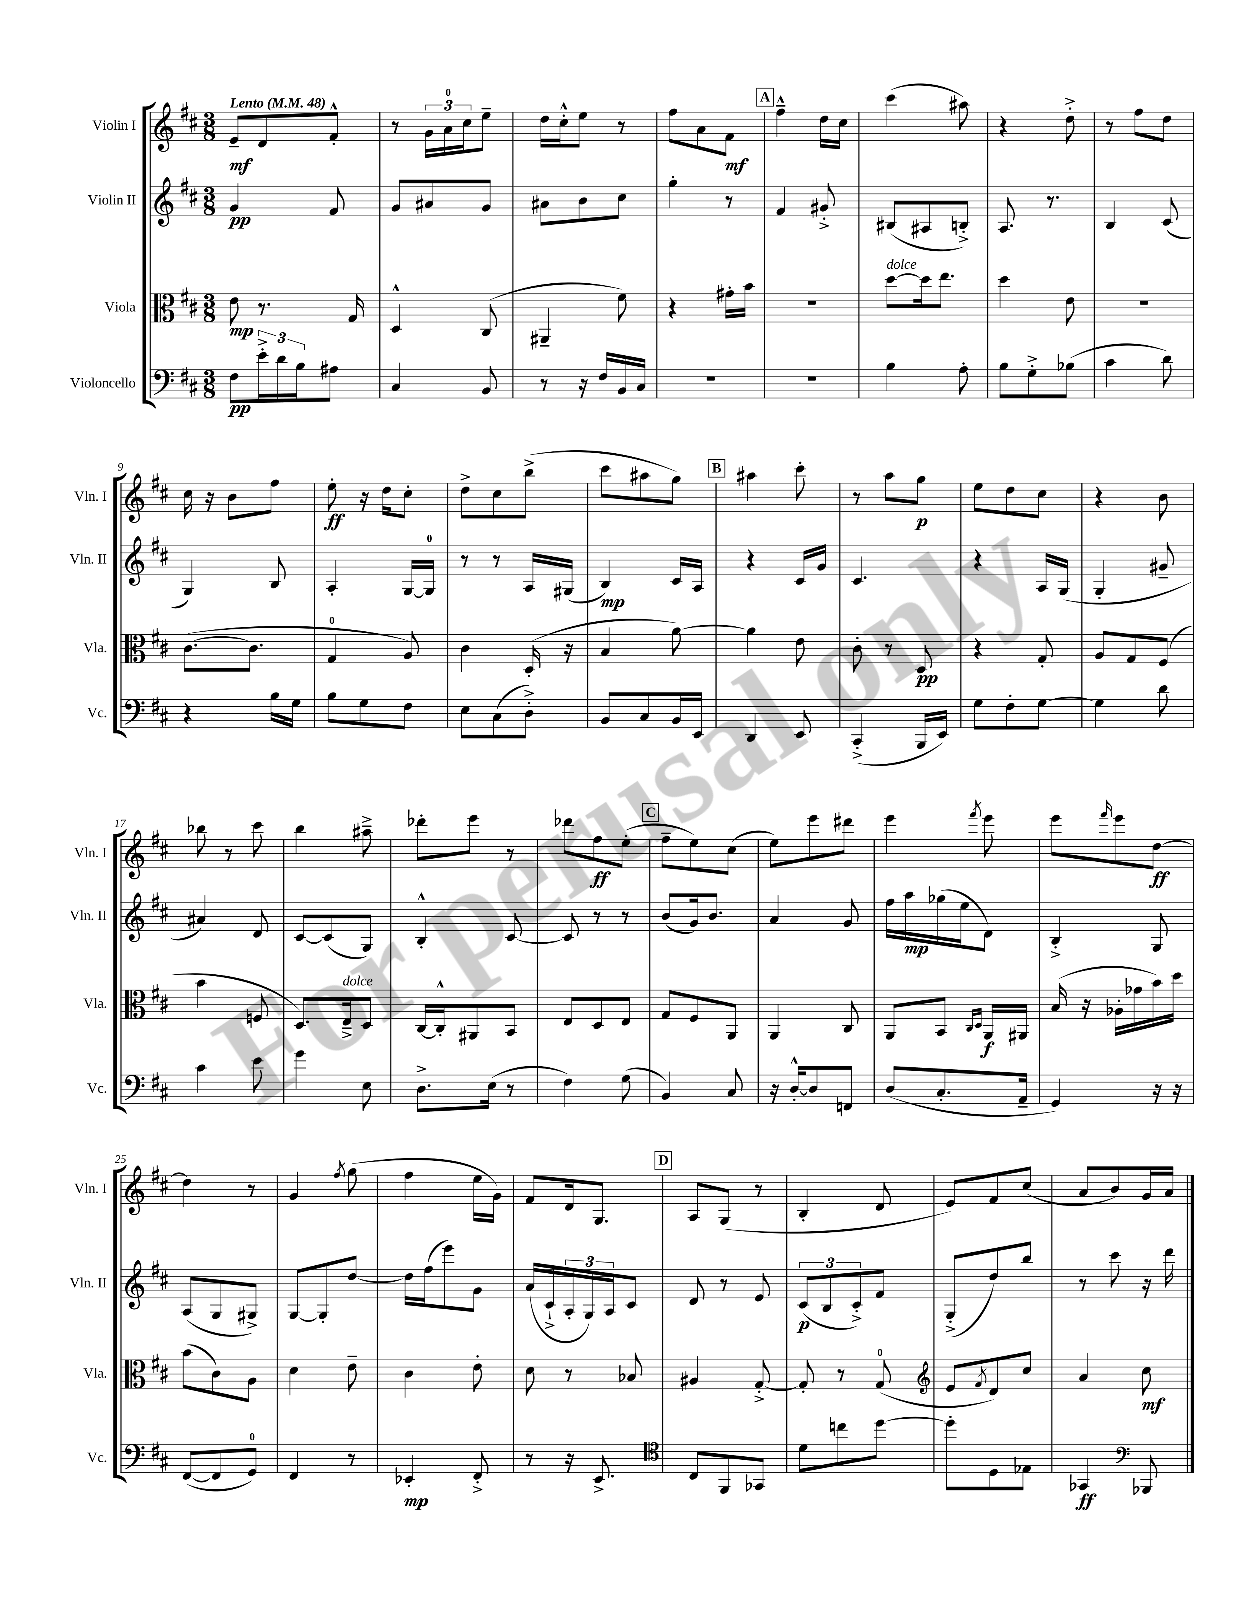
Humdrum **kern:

**kern	**dynam	**kern	**dynam	**kern	**dynam	**kern	**dynam
*part4	*part4	*part3	*part3	*part2	*part2	*part1	*part1
*staff4	*staff4	*staff3	*staff3	*staff2	*staff2	*staff1	*staff1
*I"Violoncello	*	*I"Viola	*	*I"Violin II	*	*I"Violin I	*
*I'Vc.	*	*I'Vla.	*	*I'Vln. II	*	*I'Vln. I	*
*clefF4	*	*clefC3	*	*clefG2	*	*clefG2	*
*k[f#c#]	*	*k[f#c#]	*	*k[f#c#]	*	*k[f#c#]	*
*M3/8	*	*M3/8	*	*M3/8	*	*M3/8	*
*MM48	*	*MM48	*	*MM48	*	*MM48	*
=1	=1	=1	=1	=1	=1	=1	=1
!	!	!	!	!	!	!LO:TX:a:B:t=Lento	!
8F#\L	pp	8e\	mp	4g/	pp	8e~/L	mf
24e'^\L	.	8.r	.	.	.	8d/	.
24d\	.	.	.	.	.	.	.
24B\J	.	.	.	.	.	.	.
8A#X\J	.	.	.	8f#/	.	8f#'^^/J	.
.	.	16G/	.	.	.	.	.
=2	=2	=2	=2	=2	=2	=2	=2
4C#/	.	4D^^/	.	8g/L	.	8r	.
.	.	.	.	8a#X/	.	24g\LL	.
.	.	.	.	.	.	24a\	.
.	.	.	.	.	.	24cc#\J	.
8BB/	.	(8C#/	.	8g/J	.	8ee~\J	.
=3	=3	=3	=3	=3	=3	=3	=3
8r	.	4AA#X~/	.	8a#X\L	.	16dd\LL	.
.	.	.	.	.	.	16cc#'^^\J	.
16r	.	.	.	8b\	.	8ee\J	.
16F#/LL	.	.	.	.	.	.	.
16BB/	.	8f#\)	.	8cc#\J	.	8r	.
16C#/JJ	.	.	.	.	.	.	.
=4	=4	=4	=4	=4	=4	=4	=4
4.r	.	4r	.	4gg'\	.	8ff#\L	.
.	.	.	.	.	.	8a\	.
.	.	16g#X'\LL	.	8r	.	8f#\J	mf
.	.	16b\JJ	.	.	.	.	.
!!LO:REH:place=s1:t=A
=5	=5	=5	=5	=5	=5	=5	=5
4.r	.	4.r	.	4f#/	.	4ff#~^^\	.
.	.	.	.	8g#X'^/	.	16dd\LL	.
.	.	.	.	.	.	16cc#\JJ	.
=6	=6	=6	=6	=6	=6	=6	=6
!	!	!LO:TX:a:i:t=dolce	!	!	!	!	!
4B\	.	[8dd\L	.	(8B#X/L	.	(4ccc#\	.
.	.	16dd\k]	.	8A#X/	.	.	.
.	.	8.ee\J	.	.	.	.	.
8A'\	.	.	.	8Bn'^/J)	.	8aa#X\)	.
=7	=7	=7	=7	=7	=7	=7	=7
8B\L	.	4dd\	.	8.A/	.	4r	.
8G'^\	.	.	.	.	.	.	.
.	.	.	.	8.r	.	.	.
(8B-X\J	.	8e\	.	.	.	8dd'^\	.
=8	=8	=8	=8	=8	=8	=8	=8
4c#\	.	4.r	.	4B/	.	8r	.
.	.	.	.	.	.	8ff#\L	.
8d\)	.	.	.	(8c#/	.	8dd\J	.
!!LO:LB:g=z
=9	=9	=9	=9	=9	=9	=9	=9
4r	.	([8.c#\L	.	4G/)	.	16cc#\	.
.	.	.	.	.	.	16r	.
.	.	.	.	.	.	8b\L	.
.	.	8.c#\J]	.	.	.	.	.
16B\LL	.	.	.	8B/	.	8ff#\J	.
16G\JJ	.	.	.	.	.	.	.
=10	=10	=10	=10	=10	=10	=10	=10
8B\L	.	4G/	.	4A'/	.	8ee'\	ff
8G\	.	.	.	.	.	16r	.
.	.	.	.	.	.	16dd\KL	.
8F#\J	.	8A/)	.	[16G/LL	.	8cc#'\J	.
.	.	.	.	16G/JJ]	.	.	.
=11	=11	=11	=11	=11	=11	=11	=11
8E\L	.	4c#\	.	8r	.	8dd^\L	.
(8C#\	.	.	.	8r	.	8cc#\	.
8D'^\J)	.	(16D'/	.	16A/LL	.	(8bb^\J	.
.	.	16r	.	(16G#X/JJ	.	.	.
=12	=12	=12	=12	=12	=12	=12	=12
8BB/L	.	4B/	.	4B/)	mp	8ccc#\L	.
8C#/	.	.	.	.	.	8aa#X\	.
16BB/L	.	[8a\)	.	16c#/LL	.	8gg\J)	.
16EE/JJ	.	.	.	16A/JJ	.	.	.
!!LO:REH:place=s1:t=B
=13	=13	=13	=13	=13	=13	=13	=13
4DD/	.	4a\]	.	4r	.	4aa#X\	.
8EE/	.	8e\	.	16c#/LL	.	8ccc#'\	.
.	.	.	.	16g/JJ	.	.	.
=14	=14	=14	=14	=14	=14	=14	=14
(4CC#'^/	.	8c#'\	.	4.c#/	.	8r	.
.	.	8r	.	.	.	8aa\L	.
16BBB/LL	.	8D/	pp	.	.	8gg\J	p
16EE/JJ)	.	.	.	.	.	.	.
=15	=15	=15	=15	=15	=15	=15	=15
8G\L	.	4r	.	4r	.	8ee\L	.
8F#'\	.	.	.	.	.	8dd\	.
[8G\J	.	8G'/	.	16A/LL	.	8cc#\J	.
.	.	.	.	(16G/JJ	.	.	.
=16	=16	=16	=16	=16	=16	=16	=16
4G\]	.	8A/L	.	4G'/	.	4r	.
.	.	8G/	.	.	.	.	.
8d\	.	(8F#/J	.	8g#X~/	.	8b\	.
!!LO:LB:g=z
=17	=17	=17	=17	=17	=17	=17	=17
4c#\	.	4b\	.	4a#X/)	.	8bb-X\	.
.	.	.	.	.	.	8r	.
8e\	.	8Fn/	.	8d/	.	8ccc#\	.
=18	=18	=18	=18	=18	=18	=18	=18
4g\	.	8.D/L)	.	[8c#/L	.	4bb\	.
.	.	.	.	(8c#/]	.	.	.
!	!	!LO:TX:a:i:t=dolce	!	!	!	!	!
.	.	16E~^/k	.	.	.	.	.
8E\	.	8D/J	.	8G/J)	.	8aa#X~^\	.
=19	=19	=19	=19	=19	=19	=19	=19
8.D^\L	.	[16C#/LL	.	4B'^^/	.	8ddd-X'\L	.
.	.	16C#'^^/J]	.	.	.	.	.
.	.	8AA#X/	.	.	.	8eee\J	.
(16E\Jk	.	.	.	.	.	.	.
8r	.	8BB/J	.	[8c#/	.	8r	.
=20	=20	=20	=20	=20	=20	=20	=20
4F#\)	.	8E/L	.	8c#/]	.	8ddd-X\L	.
.	.	8D/	.	8r	.	8ff#\	ff
(8G\	.	8E/J	.	8r	.	(8ee'\J	.
!!LO:REH:place=s1:t=C
=21	=21	=21	=21	=21	=21	=21	=21
4BB/)	.	8G/L	.	(8b/L	.	8ff#~\L	.
.	.	8F#/	.	16g/k)	.	8ee\)	.
.	.	.	.	8.b/J	.	.	.
8C#/	.	8AA/J	.	.	.	(8cc#\J	.
=22	=22	=22	=22	=22	=22	=22	=22
16r	.	4AA/	.	4a/	.	8ee\L)	.
[16D'^^/KL	.	.	.	.	.	.	.
8D/]	.	.	.	.	.	8eee\	.
8FFn/J	.	8C#/	.	8g/	.	8ddd#X\J	.
=23	=23	=23	=23	=23	=23	=23	=23
(8D/L	.	8AA/L	.	16ff#\LL	.	4eee\	.
.	.	.	.	16aa\	mp	.	.
8.C#'/	.	8BB/J	.	(16gg-X\	.	.	.
.	.	.	.	16ee\J	.	.	.
.	.	16qqC#/LL	.	.	.	.	.
.	.	16qqD/JJ	.	.	.	8qfff#/	.
.	.	16AA/LL	f	8d\J)	.	8eee\	.
16AA~/Jk	.	16AA#X/JJ	.	.	.	.	.
=24	=24	=24	=24	=24	=24	=24	=24
4GG/)	.	(16B/	.	4B'^/	.	8eee\L	.
.	.	16r	.	.	.	.	.
.	.	.	.	.	.	16qqfff#/	.
.	.	16A-X'\LL	.	.	.	8eee\	.
.	.	16g-X\	.	.	.	.	.
16r	.	16b\)	.	8G/	.	[8dd\J	ff
16r	.	16dd\JJ	.	.	.	.	.
!!LO:LB:g=z
=25	=25	=25	=25	=25	=25	=25	=25
([8FF#/L	.	(8b\L	.	(8A/L	.	4dd\]	.
8FF#/]	.	8c#\)	.	8G/	.	.	.
8GG/J)	.	8A\J	.	8G#X^/J)	.	8r	.
=26	=26	=26	=26	=26	=26	=26	=26
4FF#/	.	4d\	.	[8G/L	.	4g/	.
.	.	.	.	8G'/]	.	.	.
.	.	.	.	.	.	8qff#/	.
8r	.	8e~\	.	[8dd/J	.	(8gg\	.
=27	=27	=27	=27	=27	=27	=27	=27
4EE-X'/	mp	4c#\	.	16dd\LL]	.	4ff#\	.
.	.	.	.	(16ff#\J	.	.	.
.	.	.	.	8eee\)	.	.	.
8FF#'^/	.	8e'\	.	8g\J	.	16ee\LL	.
.	.	.	.	.	.	16g\JJ)	.
=28	=28	=28	=28	=28	=28	=28	=28
8r	.	8d\	.	(16a/LL	.	8f#/L	.
.	.	.	.	16c#`^/	.	.	.
16r	.	8r	.	24A'/	.	16d/k	.
.	.	.	.	24G/)	.	.	.
8.EE^/	.	.	.	.	.	8.G/J	.
.	.	.	.	24A/J	.	.	.
.	.	8B-X/	.	8c#/J	.	.	.
!!LO:REH:place=s1:t=D
=29	=29	=29	=29	=29	=29	=29	=29
*clefC4	*	*	*	*	*	*	*
8C#/L	.	4A#X/	.	8d/	.	8A/L	.
8FF#/	.	.	.	8r	.	(8G/J	.
8GG-X/J	.	[8G'^/	.	8e/	.	8r	.
=30	=30	=30	=30	=30	=30	=30	=30
8d\L	.	8G'/]	.	(12c#/L	p	4B'/	.
.	.	.	.	12B/	.	.	.
8ccn\	.	8r	.	.	.	.	.
.	.	.	.	12c#'^/)	.	.	.
[8dd\J	.	(8G/	.	8f#/J	.	8d/	.
=31	=31	=31	=31	=31	=31	=31	=31
*	*	*clefG2	*	*	*	*	*
8dd'\L]	.	8e/L	.	(8G'^/L	.	8e/L)	.
.	.	8qf#/	.	.	.	.	.
8D\	.	8d/)	.	8dd/)	.	8f#/	.
8E-X\J	.	8cc#/J	.	8bb/J	.	(8cc#/J	.
=32	=32	=32	=32	=32	=32	=32	=32
4GG-X/	ff	4a/	.	8r	.	8a/L	.
.	.	.	.	8ccc#\	.	8b/)	.
*clefF4	*	*	*	*	*	*	*
8BBB-X/	.	8cc#\	mf	16r	.	16g/L	.
.	.	.	.	16ddd\	.	16a/JJ	.
==	==	==	==	==	==	==	==
*-	*-	*-	*-	*-	*-	*-	*-
